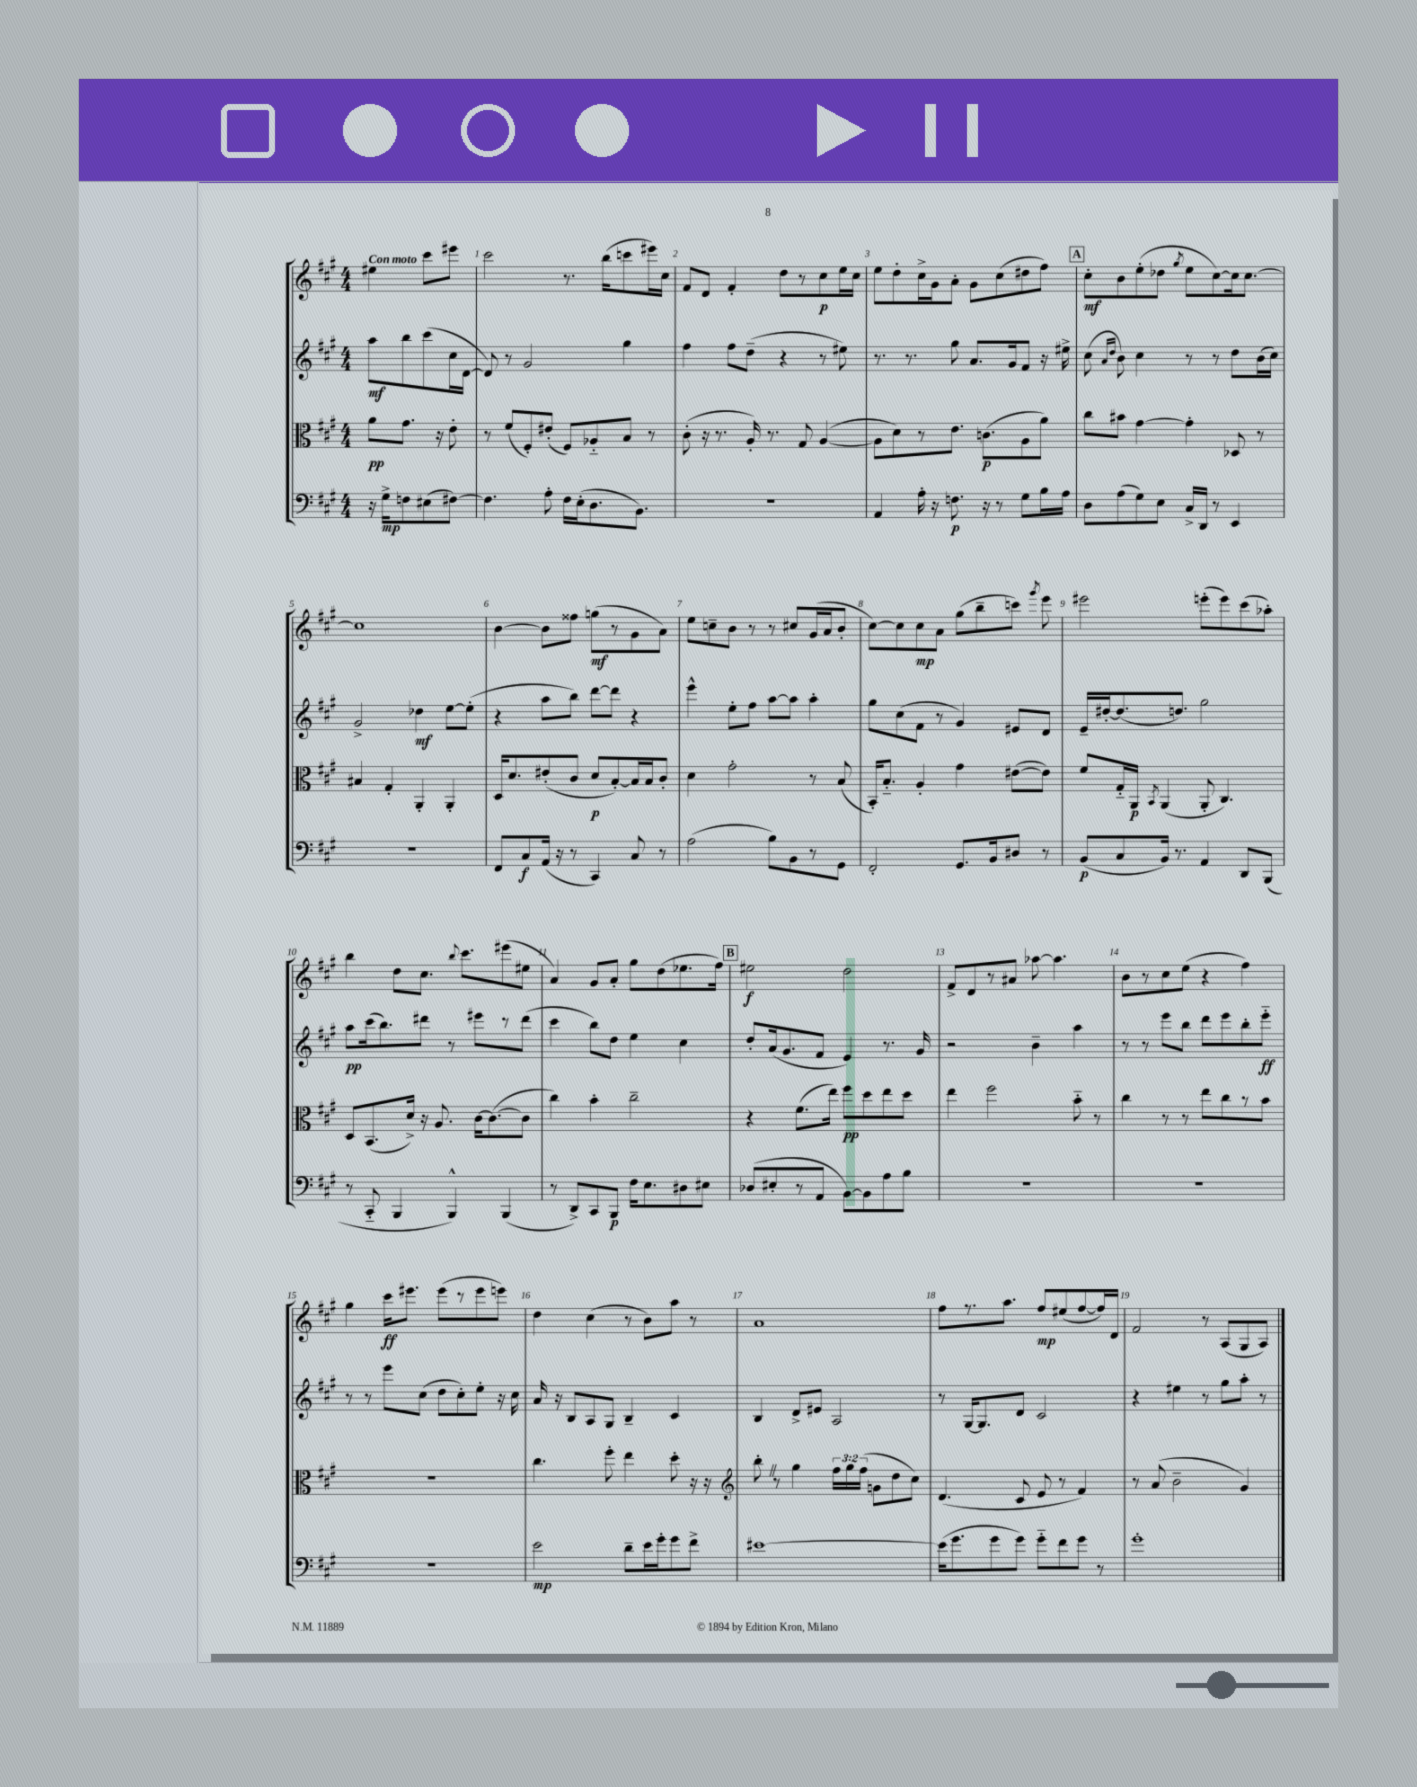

**kern	**dynam	**kern	**dynam	**kern	**dynam	**kern	**dynam
*part4	*part4	*part3	*part3	*part2	*part2	*part1	*part1
*staff4	*staff4	*staff3	*staff3	*staff2	*staff2	*staff1	*staff1
*clefF4	*	*clefC3	*	*clefG2	*	*clefG2	*
*k[f#c#g#]	*	*k[f#c#g#]	*	*k[f#c#g#]	*	*k[f#c#g#]	*
*M4/4	*	*M4/4	*	*M4/4	*	*M4/4	*
=	=	=	=	=	=	=	=
!	!	!	!	!	!	!LO:TX:a:B:t=Con moto	!
16r	.	8a\L	pp	8aa\L	mf	4ee#X\	.
16G#^\KL	mp	.	.	.	.	.	.
8Fn\	.	8.g#\J	.	8bb\	.	.	.
(8E#X\	.	.	.	(8ccc#\	.	8ccc#\L	.
.	.	16r	.	.	.	.	.
[8F#X\J)	.	8e'\	.	16cc#\L	.	8eee#X\J	.
.	.	.	.	[16d\JJ	.	.	.
=1	=1	=1	=1	=1	=1	=1	=1
4.F#\]	.	8r	.	8d/])	.	2ccc#\	.
.	.	(8f#/L	.	8r	.	.	.
.	.	8F#'/)	.	2g#/	.	.	.
8A'\	.	(8e#X'/J	.	.	.	.	.
16F#\LL	.	8F#/L)	.	.	.	8.r	.
(16E'\J	.	.	.	.	.	.	.
8.D\	.	8A-X/	.	.	.	.	.
.	.	.	.	.	.	(16bb\KL	.
.	.	8B/J	.	4gg#\	.	8cccn\	.
8.BB\J)	.	.	.	.	.	.	.
.	.	8r	.	.	.	16eee#X\L)	.
.	.	.	.	.	.	16cc#\JJ	.
=2	=2	=2	=2	=2	=2	=2	=2
1r	.	(8c#'\	.	4ff#\	.	8f#/L	.
.	.	16r	.	.	.	8d/J	.
.	.	8.r	.	.	.	.	.
.	.	.	.	8ff#\L	.	4f#'/	.
.	.	16A'/)	.	(8dd~\J	.	.	.
.	.	8.r	.	.	.	.	.
.	.	.	.	4r	.	8dd\L	.
.	.	8G#/	.	.	.	8r	.
.	.	([4A/	.	8r	.	8cc#\	p
.	.	.	.	8ee#X\)	.	16ee\L	.
.	.	.	.	.	.	16cc#\JJ	.
=3	=3	=3	=3	=3	=3	=3	=3
4AA/	.	8A\L]	.	8.r	.	8ee\L	.
.	.	8d\)	.	.	.	8dd'\	.
.	.	.	.	8.r	.	.	.
16A'\	.	8r	.	.	.	16cc#^\L	.
16r	.	.	.	.	.	16g#\J	.
8.Fn\	p	8.e\J	.	8gg#\	.	8a'\J	.
.	.	.	.	8.a/L	.	8g#\L	.
16r	.	(8.cn\L	p	.	.	.	.
8r	.	.	.	.	.	(8cc#\	.
.	.	.	.	16g#/k	.	.	.
8G#\L	.	8A\	.	8f#/J	.	8dd#X\	.
16B\L	.	8a\J)	.	16r	.	8ff#\J)	.
16A\JJ	.	.	.	16ee#X^\	.	.	.
!!LO:REH:place=s1:t=A
=4	=4	=4	=4	=4	=4	=4	=4
8D\L	.	8cc#\L	.	(8cc#\	.	8cc#'\L	mf
.	.	.	.	16qqa/LL	.	.	.
.	.	.	.	16qqdd/JJ	.	.	.
(8A\	.	8b#X\J	.	8b\)	.	8b\	.
8G#\)	.	[4g#\	.	4cc#\	.	(8ee'\	.
8E\J	.	.	.	.	.	8dd-X\J	.
.	.	.	.	.	.	8qgg#/	.
16C#^/LL	.	4g#'\]	.	8r	.	8ee\L	.
16DD/JJ	.	.	.	.	.	.	.
8r	.	.	.	8r	.	[8cc#\)	.
4EE/	.	8D-X/	.	8dd\L	.	16cc#\k]	.
.	.	.	.	.	.	[8.cc#\J	.
.	.	8r	.	(16b\L	.	.	.
.	.	.	.	16cc#\JJ)	.	.	.
!!LO:LB:g=z
=5	=5	=5	=5	=5	=5	=5	=5
1r	.	4B#X/	.	2g#^/	.	1cc#]	.
.	.	4G#'/	.	.	.	.	.
.	.	4AA'/	.	4dd-X\	mf	.	.
.	.	4AA'/	.	[8ee\L	.	.	.
.	.	.	.	(8ee'\J]	.	.	.
=6	=6	=6	=6	=6	=6	=6	=6
8FF#/L	.	16D/KL	.	4r	.	[4b\	.
.	.	8.d/	.	.	.	.	.
8C#/	f	.	.	.	.	.	.
(16AA/Jk	.	(8e#X'/	.	8aa\L	.	8b\L]	.
16r	.	.	.	.	.	.	.
8r	.	8c#/J	.	8bb\J)	.	8ff##X\J	.
4CC#/)	.	8d/L	p	[8ddd\L	.	(8ggn\L	mf
.	.	[8B'/)	.	8ddd\J]	.	8r	.
8C#/	.	16B/L]	.	4r	.	8g#\	.
.	.	16B/J	.	.	.	.	.
8r	.	8c#'/J	.	.	.	8a\J)	.
=7	=7	=7	=7	=7	=7	=7	=7
(2A\	.	4d\	.	4eee^^\	.	8ee\L	.
.	.	.	.	.	.	8ccn~\	.
.	.	2g#'\	.	8ee'\L	.	8b\J	.
.	.	.	.	8ff#\J	.	8r	.
8B\L)	.	.	.	[8aa\L	.	8r	.
8BB\	.	.	.	8aa\J]	.	8cc#X/L	.
8r	.	8r	.	4aa'\	.	(16g#/L	.
.	.	.	.	.	.	16a/J	.
8GG#\J	.	(8B/	.	.	.	8b'/J	.
=8	=8	=8	=8	=8	=8	=8	=8
2FF#'/	.	16BB'/KL)	.	8gg#\L	.	[8cc#\L)	.
.	.	8.B/J	.	.	.	.	.
.	.	.	.	(8cc#\	.	8cc#\]	.
.	.	4A'/	.	8f#\J	.	8cc#\	mp
.	.	.	.	8r	.	8a\J	.
8.GG#/L	.	4g#\	.	4g#/)	.	(8gg#\L	.
.	.	.	.	.	.	8bb~\	.
16BB/k	.	.	.	.	.	.	.
8D#X/J	.	([8e#X\L	.	8e#X/L	.	8cccn\J)	.
.	.	.	.	.	.	8qggg#/	.
8r	.	8e#\J])	.	8d/J	.	8eee\	.
=9	=9	=9	=9	=9	=9	=9	=9
(8BB/L	p	8f#/L	.	16e~/LL	.	2eee#X\	.
.	.	.	.	[16dd#X'/J	.	.	.
8C#/	.	16G#/L	.	(8.dd#/]	.	.	.
.	.	16AA/JJ	p	.	.	.	.
.	.	8qBB/	.	.	.	.	.
16BB/Jk)	.	(4AA/	.	.	.	.	.
8.r	.	.	.	8.ddn/J)	.	.	.
4AA/	.	8AA'/	.	2gg#\	.	(8eeen'\L	.
.	.	4.C#/)	.	.	.	8eee\)	.
8DD/L	.	.	.	.	.	(8ccc#\	.
(8BBB/J	.	.	.	.	.	8aa-X'\J)	.
!!LO:LB:g=z
=10	=10	=10	=10	=10	=10	=10	=10
8r	.	8D/L	.	8aa\L	pp	4bb\	.
8CC#/	.	(8.BB/	.	(16ccc#\k	.	.	.
.	.	.	.	8.bb\)	.	.	.
4BBB/	.	.	.	.	.	8dd\L	.
.	.	16d^/Jk)	.	.	.	.	.
.	.	16r	.	8ddd#X\J	.	8.cc#\J	.
.	.	8.A/	.	.	.	.	.
4BBB^^/)	.	.	.	8r	.	.	.
.	.	.	.	.	.	8qqbb/	.
.	.	.	.	.	.	8.ccc#\L	.
.	.	[16c#\KL	.	8eee#X\L	.	.	.
.	.	(8.c#\_	.	.	.	.	.
(4BBB/	.	.	.	8r	.	(8eee#X\	.
.	.	8c#\J]	.	(8ddd#\J	.	8ee#X\J	.
=11	=11	=11	=11	=11	=11	=11	=11
8r	.	4cc#\)	.	4ccc#\	.	4a/)	.
8DD^/L)	.	.	.	.	.	.	.
8CC#/	.	4b'\	.	8bb\L)	.	8g#/L	.
8BBB/J	p	.	.	8dd\J	.	8a'/J	.
16F#\KL	.	2cc#~\	.	4ee\	.	8gg#\L	.
8.E\	.	.	.	.	.	.	.
.	.	.	.	.	.	(8dd\	.
8D#X\	.	.	.	4cc#\	.	8.ee-X\	.
8E#X\J	.	.	.	.	.	.	.
.	.	.	.	.	.	16ff#\Jk)	.
!!LO:REH:place=s1:t=B
=12	=12	=12	=12	=12	=12	=12	=12
(8D-X/L	.	4r	.	8dd'/L	.	2ee#X\	f
8E#X'/	.	.	.	(16a/k	.	.	.
.	.	.	.	8.g#/	.	.	.
8r	.	(8.f#\L	.	.	.	.	.
8AA/J	.	.	.	8f#/J	.	.	.
.	.	16ee\Jk)	.	.	.	.	.
[8BB\L)	.	8ff#\L	pp	4e/)	.	2dd\	.
8BB\]	.	8dd\	.	.	.	.	.
8A\	.	8ee\	.	8.r	.	.	.
8B\J	.	8dd\J	.	.	.	.	.
.	.	.	.	16g#/	.	.	.
=13	=13	=13	=13	=13	=13	=13	=13
1r	.	4ee\	.	2r	.	8f#^/L	.
.	.	.	.	.	.	8d/	.
.	.	2ff#\	.	.	.	8r	.
.	.	.	.	.	.	8a#X/J	.
.	.	.	.	4b~\	.	[8aa-X\	.
.	.	.	.	.	.	4.aa-\]	.
.	.	8b\	.	4aa\	.	.	.
.	.	8r	.	.	.	.	.
=14	=14	=14	=14	=14	=14	=14	=14
1r	.	4cc#\	.	8r	.	8b\L	.
.	.	.	.	8r	.	8r	.
.	.	8r	.	8eee\L	.	8cc#\	.
.	.	8r	.	8bb\J	.	(8ee\J	.
.	.	8ee\L	.	8ddd\L	.	4r	.
.	.	8cc#\	.	8eee\	.	.	.
.	.	8r	.	8bb'\	.	4ff#\)	.
.	.	8b\J	.	8eee\J	ff	.	.
!!LO:LB:g=z
=15	=15	=15	=15	=15	=15	=15	=15
1r	.	1r	.	8r	.	4gg#\	.
.	.	.	.	8r	.	.	.
.	.	.	.	8eee\L	.	16ccc#\KL	ff
.	.	.	.	.	.	8.eee#X\J	.
.	.	.	.	(8cc#\J	.	.	.
.	.	.	.	8dd\L	.	(8eee#\L	.
.	.	.	.	8cc#'\)	.	8r	.
.	.	.	.	8ee'\J	.	8eee#\	.
.	.	.	.	16r	.	8eeen\J)	.
.	.	.	.	16cc#\	.	.	.
=16	=16	=16	=16	=16	=16	=16	=16
2e\	mp	4.cc#\	.	16a/	.	4dd\	.
.	.	.	.	16r	.	.	.
.	.	.	.	8B/L	.	.	.
.	.	.	.	8A/	.	(4cc#\	.
.	.	8ff#'\	.	8G#/J	.	.	.
8d~\L	.	4ee\	.	4B~/	.	8r	.
16e\L	.	.	.	.	.	8b\L)	.
16g#'\J	.	.	.	.	.	.	.
8g#\	.	8dd'\	.	4c#/	.	8aa\J	.
8f#^\J	.	16r	.	.	.	8r	.
.	.	16r	.	.	.	.	.
=17	=17	=17	=17	=17	=17	=17	=17
*	*	*clefG2	*	*	*	*	*
[1e#X	.	8bb'Z\	.	4B/	.	1a	.
.	.	8r	.	.	.	.	.
.	.	4gg#\	.	8d^/L	.	.	.
.	.	.	.	8e#X/J	.	.	.
.	.	24ff#\LL	.	2A/	.	.	.
.	.	24gg#\	.	.	.	.	.
.	.	(24ff#\JJ	.	.	.	.	.
.	.	8gn\L	.	.	.	.	.
.	.	8dd\	.	.	.	.	.
.	.	8cc#\J)	.	.	.	.	.
=18	=18	=18	=18	=18	=18	=18	=18
(16e#\KL]	.	(4.d/	.	8r	.	8ff#\L	.
8.g#\	.	.	.	.	.	.	.
.	.	.	.	[16G#/KL	.	8.r	.
.	.	.	.	8.G#/]	.	.	.
8g#\	.	.	.	.	.	.	.
.	.	.	.	.	.	8.aa\J	.
8g#\J)	.	8c#/	.	8d/J	.	.	.
8g#\L	.	8e/	.	2c#/	.	8ff#/L	mp
8f#\	.	8r	.	.	.	(8ee#X/	.
8g#\J	.	4f#/)	.	.	.	[8ff#/	.
8r	.	.	.	.	.	16ff#/L])	.
.	.	.	.	.	.	16d/JJ	.
=19	=19	=19	=19	=19	=19	=19	=19
1g#'	.	8r	.	4r	.	2f#/	.
.	.	(8a/	.	.	.	.	.
.	.	2b~\	.	4ee#X\	.	.	.
.	.	.	.	8r	.	8r	.
.	.	.	.	8gg#\L	.	(8A/L	.
.	.	4g#/)	.	8aa'\J	.	8G#/	.
.	.	.	.	8r	.	8A/J)	.
==	==	==	==	==	==	==	==
*-	*-	*-	*-	*-	*-	*-	*-
